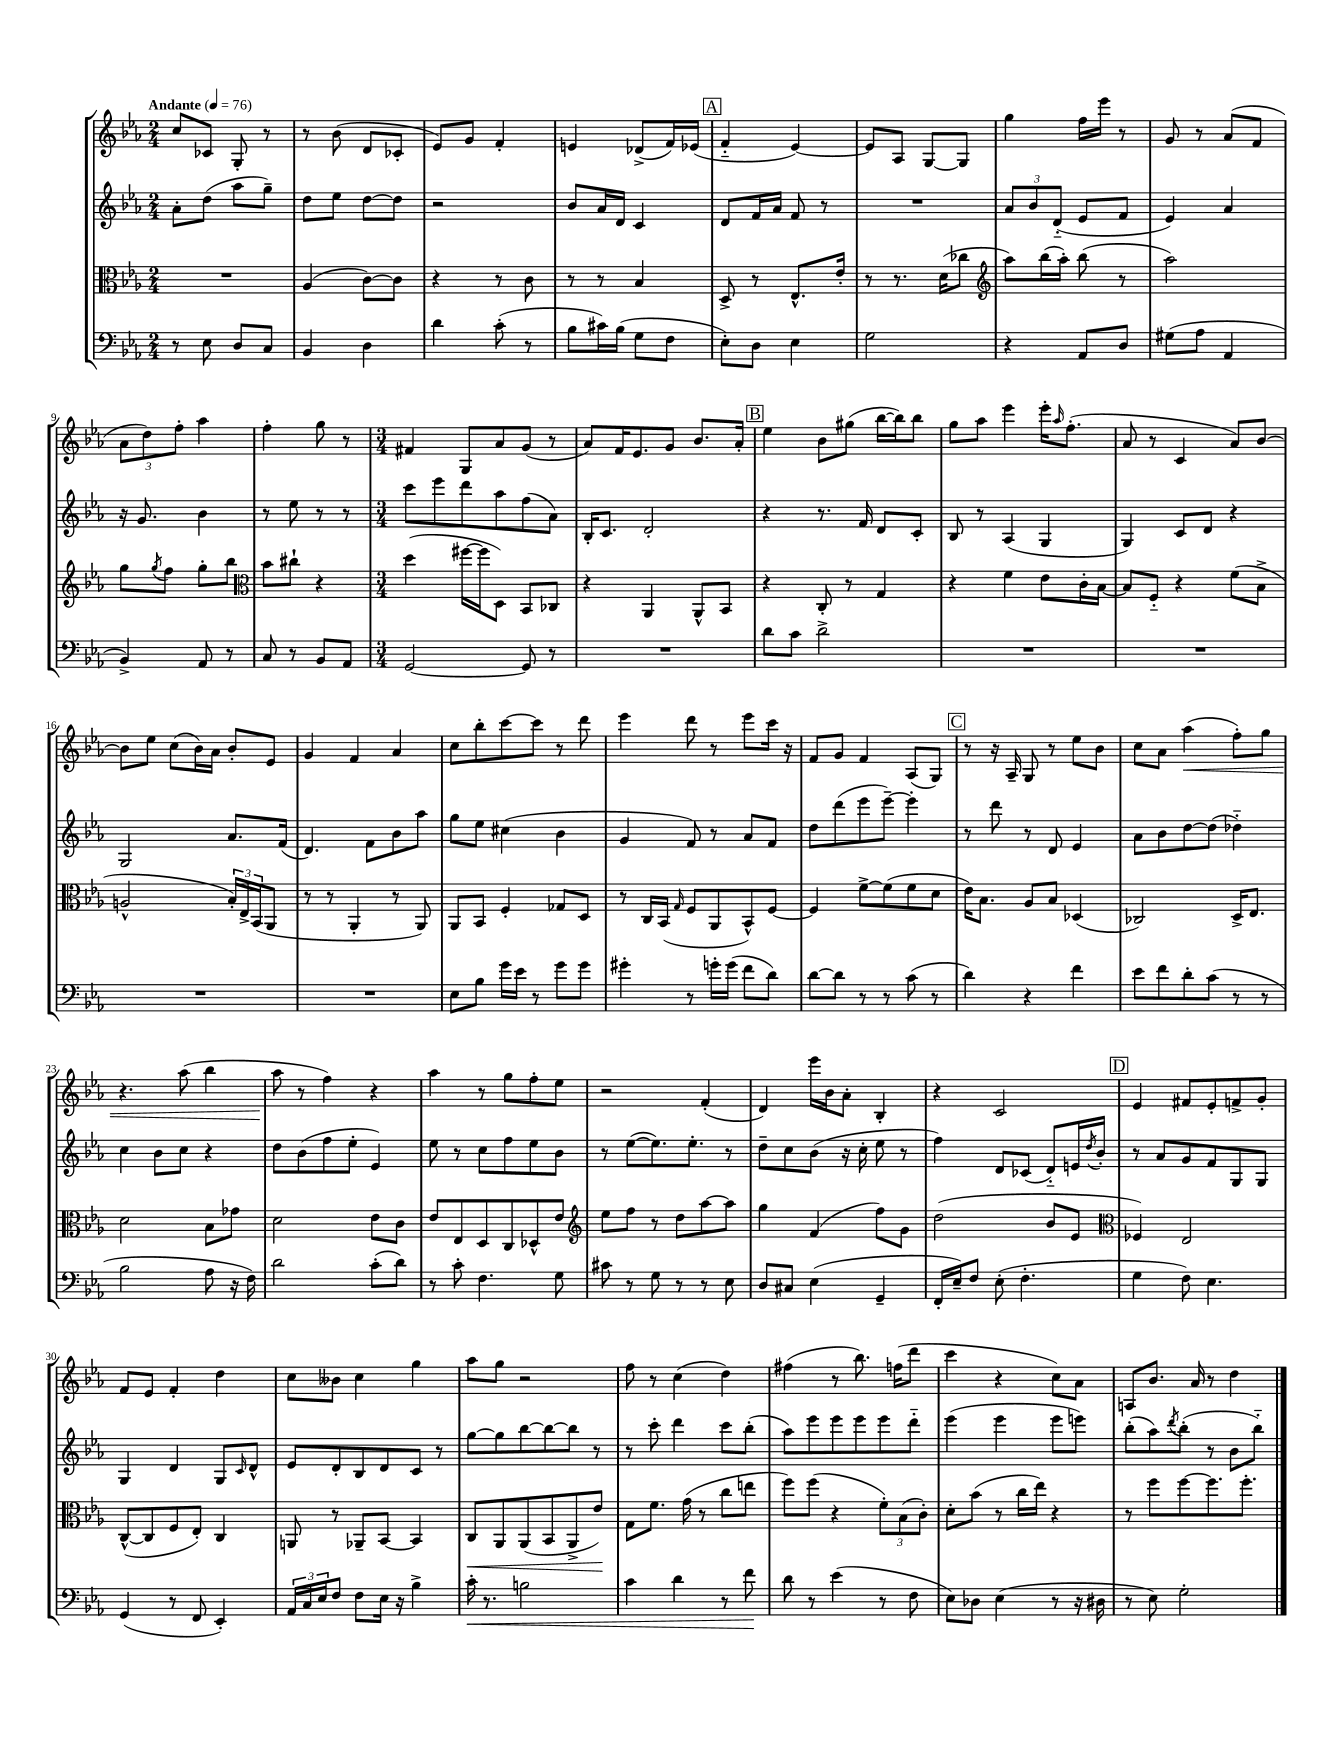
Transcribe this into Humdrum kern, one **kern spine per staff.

**kern	**kern	**kern	**kern
*staff4	*staff3	*staff2	*staff1
*clefF4	*clefC3	*clefG2	*clefG2
*k[b-e-a-]	*k[b-e-a-]	*k[b-e-a-]	*k[b-e-a-]
*M2/4	*M2/4	*M2/4	*M2/4
*MM76	*MM76	*MM76	*MM76
8r	2r	8a-'\L	8cc/L
8E-\	.	(8dd\J	8c-/J
8D/L	.	8aa-\L	8G'/
8C/J	.	8gg~\J)	8r
=	=	=	=
4BB-/	(4A-/	8dd\L	8r
.	.	8ee-\J	(8b-\
4D\	[8c\L)	[8dd\L	8d/L
.	8c\]J	8dd\]J	8c-'/J
=	=	=	=
4d\	4r	2r	8e-/L)
.	.	.	8g/J
(8c'\	8r	.	4f'/
8r	8c\	.	.
=	=	=	=
8B-\L	8r	8b-/L	4e/
16c#\L)	8r	16a-/L	.
(16B-\JJ	.	16d/JJ	.
8G\L	4B-/	4c/	(8d-^/L
8F\J	.	.	16f/L)
.	.	.	(16e-/JJ
=	=	=	=
8E-'\L)	8D^/	8d/L	4f'~/
8D\J	8r	16f/L	.
.	.	16a-/JJ	.
4E-\	8.E-^^/L	8f/	[4e-/)
.	.	8r	.
.	16e-'/Jk	.	.
=	=	=	=
2G\	8r	2r	8e-/]L
.	8.r	.	8A-/J
.	.	.	[8G/L
.	(16d\LK	.	.
.	8cc-\J	.	8G/]J
=	=	=	=
*	*clefG2	*	*
4r	8aa-\L)	12a-/L	4gg\
.	.	12b-/	.
.	(16bb-\L	.	.
.	.	(12d'~/J	.
.	16aa-'\JJ)	.	.
8AA-/L	(8bb-\	8e-/L	16ff\LL
.	.	.	16eee-\JJ
8D/J	8r	8f/J	8r
=	=	=	=
(8G#\L	2aa-\)	4e-/)	8g/
8A-\J	.	.	8r
4AA-/	.	4a-/	(8a-/L
.	.	.	8f/J
=	=	=	=
4BB-^/)	8gg\L	16r	12a-\L
.	.	8.g/	.
.	.	.	12dd\)
.	8qgg/	.	.
.	8ff\J	.	.
.	.	.	12ff'\J
8AA-/	8gg'\L	4b-\	4aa-\
8r	8bb-\J	.	.
=	=	=	=
*	*clefC3	*	*
8C/	8b-\L	8r	4ff'\
8r	8cc#`\J	8ee-\	.
8BB-/L	4r	8r	8gg\
8AA-/J	.	8r	8r
=	=	=	=
*M3/4	*M3/4	*M3/4	*M3/4
[2GG/	(4dd\	8ccc\L	4f#/
.	.	8eee-\	.
.	[16ff#\LL	8ddd\	8G/L
.	16ff#\]J	.	.
.	8D\J)	8aa-\	8a-/
8GG/]	8BB-/L	(8ff\	(8g/J
8r	8C-/J	8a-\J)	8r
=	=	=	=
2.r	4r	16B-'/LK	8a-/L)
.	.	8.c/J	.
.	.	.	16f/K
.	.	.	8.e-/
.	4AA-/	2d'/	.
.	.	.	8g/J
.	8AA-^^/L	.	8.b-/L
.	8BB-/J	.	.
.	.	.	16a-'/Jk
=	=	=	=
8d\L	4r	4r	4ee-\
8c\J	.	.	.
2d^\	8C'/	8.r	8b-\L
.	8r	.	(8gg#\J
.	.	16f/	.
.	4G/	8d/L	[16bb-\LL
.	.	.	16bb-\]J)
.	.	8c'/J	8bb-\J
=	=	=	=
2.r	4r	8B-/	8gg\L
.	.	8r	8aa-\J
.	4f\	(4A-/	4eee-\
.	8e-\L	4G/	16eee-'\LK
.	.	.	16qqaa-/
.	.	.	(8.ff'\J
.	16c'\L	.	.
.	[16B-\JJ	.	.
=	=	=	=
2.r	8B-/]L	4G/)	8a-/
.	8F'~/J	.	8r
.	4r	8c/L	4c/
.	.	8d/J	.
.	(8f\L	4r	8a-/L)
.	8B-^\J	.	[8b-/J
=	=	=	=
2.r	2A^^/	2G/	8b-\]L
.	.	.	8ee-\J
.	.	.	(8cc\L
.	.	.	16b-\L)
.	.	.	16a-\JJ
.	24B-'/LL)	8.a-/L	8b-'/L
.	24E-^/	.	.
.	(24BB-/J	.	.
.	8AA-/J	.	8e-/J
.	.	(16f/Jk	.
=	=	=	=
2.r	8r	4.d/)	4g/
.	8r	.	.
.	4AA-'/	.	4f/
.	.	8f\L	.
.	8r	8b-\	4a-/
.	8AA-/)	8aa-\J	.
=	=	=	=
8E-\L	8AA-/L	8gg\L	8cc\L
8B-\J	8BB-/J	8ee-\J	8bb-'\
16g\LL	4F'/	(4cc#\	[8ccc\
16e-\JJ	.	.	.
8r	.	.	8ccc\]J
8g\L	8G-/L	4b-\	8r
8g\J	8D/J	.	8ddd\
=	=	=	=
4g#'\	8r	4g/	4eee-\
.	16C/LL	.	.
.	(16BB-/JJ	.	.
.	16qqG/	.	.
8r	8F/L	8f/)	8ddd\
16g'\LL	8AA-/	8r	8r
(16g\JJ	.	.	.
8f\L	8BB-^^/)	8a-/L	8eee-\L
8d\J)	[8F/J	8f/J	16ccc\Jk
.	.	.	16r
=	=	=	=
[8d\L	4F/]	8dd\L	8f/L
8d\]J	.	(8ddd\	8g/J
8r	[8f^\L	8eee-\	4f/
8r	(8f\]	[8eee-~\J)	.
(8c\	8f\	4eee-'\]	(8A-/L
8r	8d\J	.	8G/J)
=	=	=	=
4d\)	16e-\LK)	8r	8r
.	8.B-\J	.	.
.	.	8ddd\	16r
.	.	.	16A-~/
4r	8A-/L	8r	8G/
.	8B-/J	8d/	8r
4f\	(4D-/	4e-/	8ee-\L
.	.	.	8b-\J
=	=	=	=
8e-\L	2C-/)	8a-\L	8cc\L
8f\	.	8b-\	8a-\J
8d'\	.	[8dd\	(4aa-\
(8c\J	.	(8dd\]J	.
8r	16D^/LK	4dd-'~\)	8ff'\L)
.	8.E-/J	.	.
8r	.	.	8gg\J
=	=	=	=
2B-\	2d\	4cc\	4.r
.	.	8b-\L	.
.	.	8cc\J	(8aa-\
8A-\	8B-\L	4r	4bb-\
16r	8g-\J	.	.
16F\)	.	.	.
=	=	=	=
2d\	2d\	8dd\L	8aa-\
.	.	(8b-\	8r
.	.	8ff\	4ff\)
.	.	8ee-'\J	.
(8c'\L	8e-\L	4e-/)	4r
8d\J)	8c\J	.	.
=	=	=	=
8r	8e-/L	8ee-\	4aa-\
8c'\	8E-/	8r	.
4.F\	8D/	8cc\L	8r
.	8C/	8ff\	8gg\L
.	8D-^^/	8ee-\	8ff'\
8G\	8e-/J	8b-\J	8ee-\J
=	=	=	=
*	*clefG2	*	*
8c#\	8ee-\L	8r	2r
8r	8ff\J	([8ee-\L	.
8G\	8r	8.ee-\])	.
8r	8dd\L	.	.
.	.	8.ee-'\J	.
8r	[8aa-\	.	(4f'/
8E-\	8aa-\]J	8r	.
=	=	=	=
8D/L	4gg\	8dd~\L	4d/)
8C#/J	.	8cc\	.
(4E-\	(4f/	(8b-\J	16eee-\LL
.	.	.	16b-\J
.	.	16r	8a-'\J
.	.	16cc'\	.
4GG~/	8ff\L)	8ee-\	4B-'/
.	8g\J	8r	.
=	=	=	=
16FF'/LL	(2dd\	4ff\)	4r
16E-~/J)	.	.	.
8F/J	.	.	.
(8E-'\	.	8d/L	2c/
4.F'\	.	(8c-/J	.
.	8b-/L	8d'~/L)	.
.	8e-/J	16e/L	.
.	.	8qdd/	.
.	.	16b-'/JJ	.
=	=	=	=
*	*clefC3	*	*
4G\	4F-/)	8r	4e-/
.	.	8a-/L	.
8F\)	2E-/	8g/	8f#/L
4.E-\	.	8f/	8e-'/
.	.	8G/	8f^/
.	.	8G/J	8g'/J
=	=	=	=
(4GG/	([8C^^/L	4G/	8f/L
.	8C/]	.	8e-/J
8r	8F/	4d/	4f'/
8FF/	8E-'/J)	.	.
4EE-'/)	4C/	8G/L	4dd\
.	.	16qqc/	.
.	.	8d^^/J	.
=	=	=	=
24AA-/LL	8AA/	8e-/L	8cc\L
24C/	.	.	.
24E-/J	.	.	.
8F/J	8r	8d'/	8b--\J
8F\L	8AA-~/L	8B-/	4cc\
16E-\Jk	[8BB-/J	8d/	.
16r	.	.	.
4B-^\	4BB-/]	8c/J	4gg\
.	.	8r	.
=	=	=	=
16c'\	8C/L	[8gg\L	8aa-\L
8.r	.	.	.
.	8AA-/	8gg\]	8gg\J
2B\	(8AA-/	[8bb-\	2r
.	8BB-/	8bb-\_	.
.	8AA-^/	8bb-\]J	.
.	8e-/J)	8r	.
=	=	=	=
4c\	8G\L	8r	8ff\
.	8.f\J	8ccc'\	8r
4d\	.	4ddd\	(4cc\
.	(16g\	.	.
.	8r	.	.
8r	8cc\L	8ccc\L	4dd\)
8f\	8ee\J	(8bb-'\J	.
=	=	=	=
8d\	8ff\L)	8aa-\L)	(4ff#\
8r	(8ff\J	8eee-\	.
(4e-\	4r	8eee-\	8r
.	.	8eee-\	8.bb-\)
8r	12f'\L)	8eee-\	.
.	.	.	(16ff\LK
.	(12B-\	.	.
8F\	.	8ddd'~\J	8ddd\J
.	12c'\J)	.	.
=	=	=	=
8E-\L)	8d'\L	(4eee-\	4ccc\
8D-\J	(8b-\J	.	.
(4E-\	8r	4eee-\	4r
.	16cc\LL	.	.
.	16ee-\JJ)	.	.
8r	4r	8eee-\L	8cc\L)
16r	.	8eee\J)	8a-\J
16D#\	.	.	.
=	=	=	=
8r	8r	(8bb-'\L	8A/L
8E-\)	8ff\L	8aa-\)	8.b-/J
.	.	8qddd/	.
2G'\	[8ff\	(8bb-'\J	.
.	.	.	16a-/
.	8.ff\]	8r	8r
.	.	8b-\L	4dd\
.	8.ff'\J	.	.
.	.	8bb-'~\J)	.
==	==	==	==
*-	*-	*-	*-
